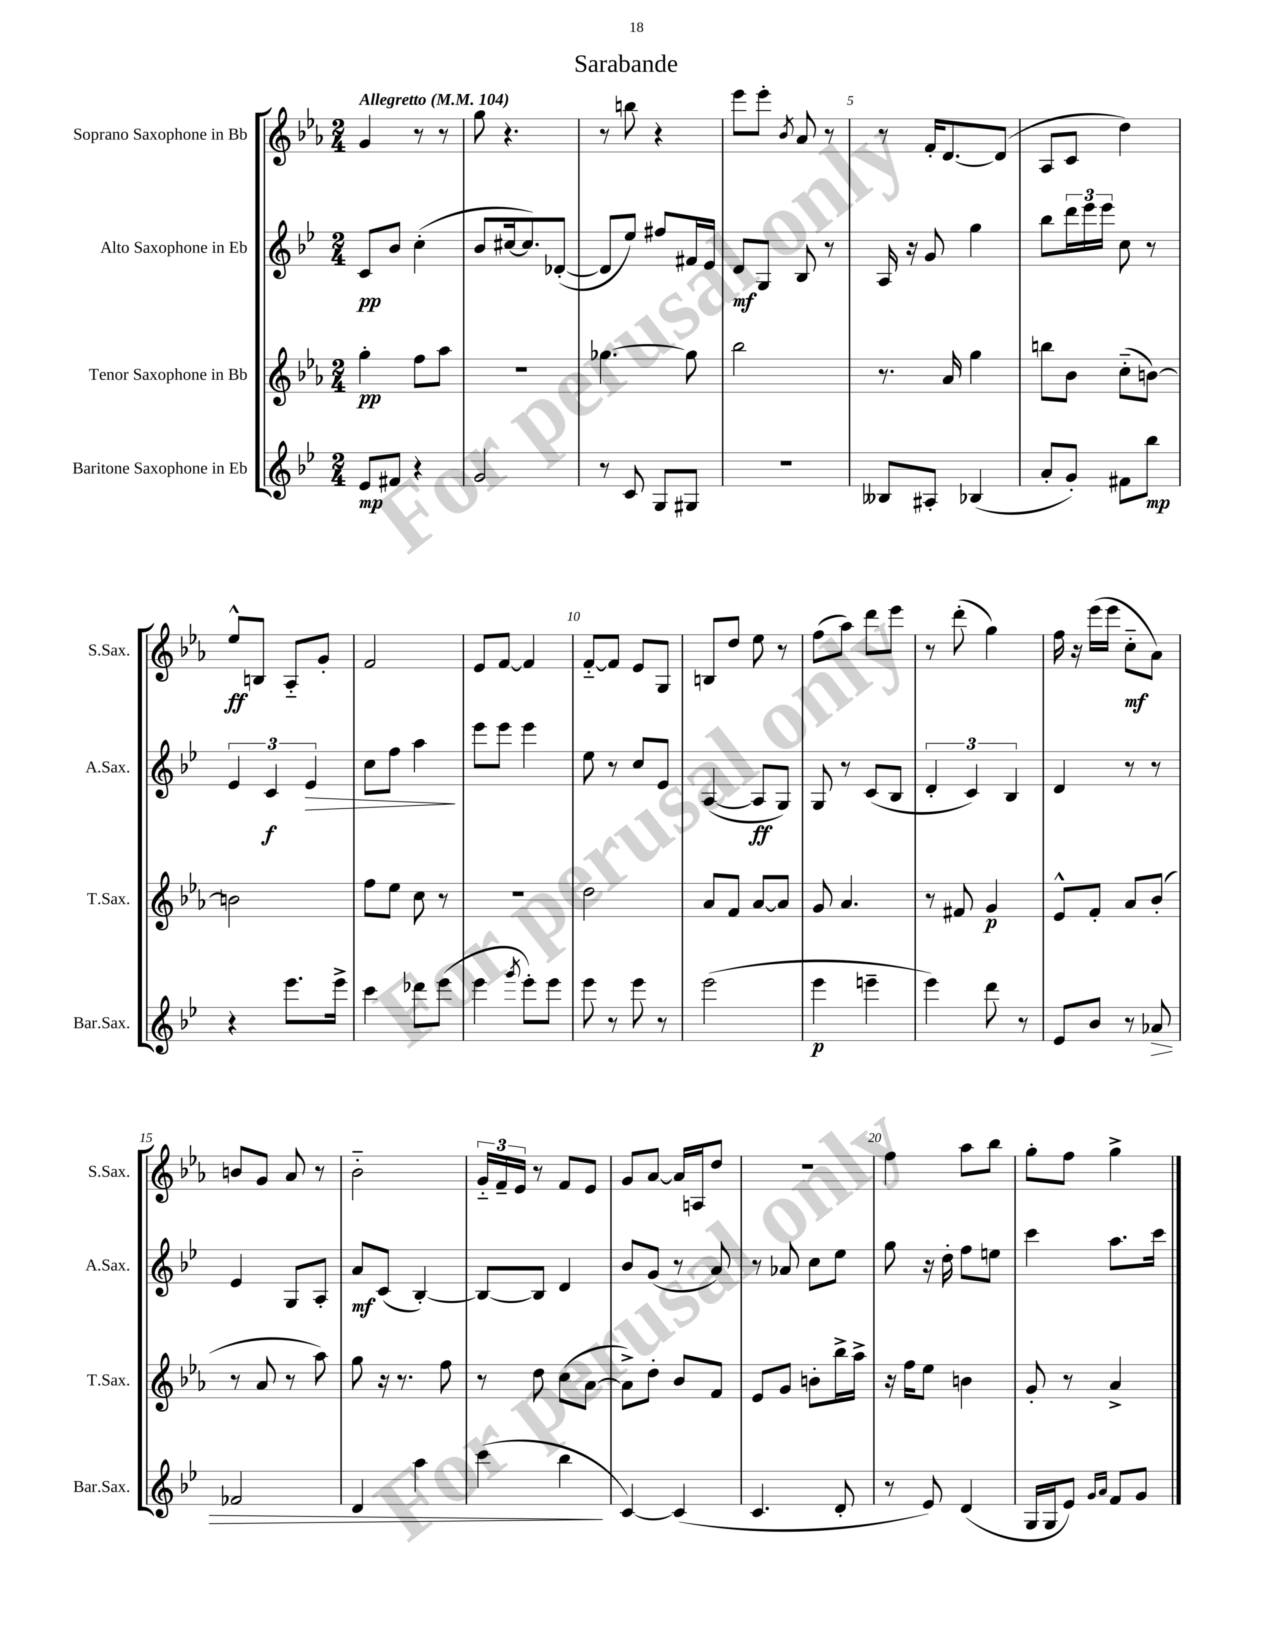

**kern	**dynam	**kern	**dynam	**kern	**dynam	**kern	**dynam
*part4	*part4	*part3	*part3	*part2	*part2	*part1	*part1
*staff4	*staff4	*staff3	*staff3	*staff2	*staff2	*staff1	*staff1
*I"Baritone Saxophone in Eb	*	*I"Tenor Saxophone in Bb	*	*I"Alto Saxophone in Eb	*	*I"Soprano Saxophone in Bb	*
*I'Bar.Sax.	*	*I'T.Sax.	*	*I'A.Sax.	*	*I'S.Sax.	*
*clefG2	*	*clefG2	*	*clefG2	*	*clefG2	*
*k[b-e-]	*	*k[b-e-a-]	*	*k[b-e-]	*	*k[b-e-a-]	*
*M2/4	*	*M2/4	*	*M2/4	*	*M2/4	*
*MM104	*	*MM104	*	*MM104	*	*MM104	*
=1	=1	=1	=1	=1	=1	=1	=1
!	!	!	!	!	!	!LO:TX:a:B:t=Allegretto	!
8e-/L	mp	4gg'\	pp	8c/L	pp	4g/	.
8f#X/J	.	.	.	8b-/J	.	.	.
4r	.	8ff\L	.	(4cc'\	.	8r	.
.	.	8aa-\J	.	.	.	8r	.
=2	=2	=2	=2	=2	=2	=2	=2
2g/	.	2r	.	8b-/L	.	8gg\	.
.	.	.	.	[16cc#X/k	.	4.r	.
.	.	.	.	8.cc#/])	.	.	.
.	.	.	.	([8d-X'/J	.	.	.
=3	=3	=3	=3	=3	=3	=3	=3
8r	.	[4.gg-X\	.	8d-/L]	.	8r	.
8c/	.	.	.	8ee-/J)	.	8bbn\	.
8G/L	.	.	.	8ff#X/L	.	4r	.
8G#X/J	.	8gg-\]	.	16f#X/L	.	.	.
.	.	.	.	16e-/JJ	.	.	.
=4	=4	=4	=4	=4	=4	=4	=4
2r	.	2bb-\	.	8d/L	mf	8eee-\L	.
.	.	.	.	8G/J	.	8eee-'\J	.
.	.	.	.	.	.	8qb-/	.
.	.	.	.	8B-/	.	8a-/	.
.	.	.	.	8r	.	8r	.
=5	=5	=5	=5	=5	=5	=5	=5
8B--X/L	.	8.r	.	16A/	.	8r	.
.	.	.	.	16r	.	.	.
8A#X'/J	.	.	.	8g/	.	16f'/KL	.
.	.	16a-/	.	.	.	[8.d/	.
(4B-X/	.	4gg\	.	4gg\	.	.	.
.	.	.	.	.	.	(8d/J]	.
=6	=6	=6	=6	=6	=6	=6	=6
8a'/L	.	8bbn\L	.	8bb-\L	.	8A-/L	.
8g'/J)	.	8b-\J	.	24ddd\L	.	8c/J	.
.	.	.	.	24eee-\	.	.	.
.	.	.	.	24eee-\JJ	.	.	.
8f#X\L	.	(8cc\L	.	8cc\	.	4dd\)	.
8bb-\J	mp	[8bn\J)	.	8r	.	.	.
!!LO:LB:g=z
=7	=7	=7	=7	=7	=7	=7	=7
4r	.	2bn\]	.	6e-/	.	8ee-^^/L	ff
.	.	.	.	.	.	8Bn/J	.
.	.	.	.	6c/	f	.	.
8.eee-\L	.	.	.	.	.	8A-/L	.
!	!	!	!	!	!LO:HP:b	!	!
.	.	.	.	6e-/	>	.	.
.	.	.	.	.	.	8g'/J	.
16eee-^\Jk	.	.	.	.	.	.	.
=8	=8	=8	=8	=8	=8	=8	=8
4ccc\	.	8ff\L	.	8cc\L	.	2f/	.
.	.	8ee-\J	.	8ff\J	.	.	.
8ddd-X\L	.	8cc\	.	4aa\	.	.	.
(8eee-\J	.	8r	.	.	.	.	.
.	.	.	.	.	]	.	.
=9	=9	=9	=9	=9	=9	=9	=9
4eee-\	.	2r	.	8eee-\L	.	8e-/L	.
.	.	.	.	8eee-\J	.	[8f/J	.
8qggg/	.	.	.	.	.	.	.
8eee-'\L)	.	.	.	4eee-\	.	4f/]	.
8eee-\J	.	.	.	.	.	.	.
=10	=10	=10	=10	=10	=10	=10	=10
8eee-\	.	2dd\	.	8ee-\	.	[8f/L	.
8r	.	.	.	8r	.	8f/J]	.
8eee-\	.	.	.	8cc/L	.	8e-/L	.
8r	.	.	.	8e-/J	.	8G/J	.
=11	=11	=11	=11	=11	=11	=11	=11
(2eee-\	.	8a-/L	.	([4A/	.	8Bn/L	.
.	.	8f/J	.	.	.	8dd/J	.
.	.	[8a-/L	.	8A/L]	ff	8ee-\	.
.	.	8a-/J]	.	8G/J)	.	8r	.
=12	=12	=12	=12	=12	=12	=12	=12
4eee-\	p	8g/	.	8G/	.	(8ff\L	.
.	.	4.a-/	.	8r	.	8aa-\J)	.
4eeen~\	.	.	.	(8c/L	.	8ddd\L	.
.	.	.	.	8B-/J	.	8eee-\J	.
=13	=13	=13	=13	=13	=13	=13	=13
4eee-\)	.	8r	.	6d'/	.	8r	.
.	.	8f#X/	.	.	.	(8ddd'\	.
.	.	.	.	6c/)	.	.	.
8ddd\	.	4g/	p	.	.	4gg\)	.
.	.	.	.	6B-/	.	.	.
8r	.	.	.	.	.	.	.
=14	=14	=14	=14	=14	=14	=14	=14
8e-/L	.	8e-^^/L	.	4d/	.	16ff\	.
.	.	.	.	.	.	16r	.
8b-/J	.	8f'/J	.	.	.	(16eee-\LL	.
.	.	.	.	.	.	16eee-\JJ	.
8r	.	8a-/L	.	8r	.	8cc\L	mf
!	!LO:HP:b	!	!	!	!	!	!
8a-X/	>	(8b-'/J	.	8r	.	8a-\J)	.
!!LO:LB:g=z
=15	=15	=15	=15	=15	=15	=15	=15
2f-X/	.	8r	.	4e-/	.	8bn/L	.
.	.	8a-/	.	.	.	8g/J	.
.	.	8r	.	8G/L	.	8a-/	.
.	.	8aa-\)	.	8A'/J	.	8r	.
=16	=16	=16	=16	=16	=16	=16	=16
4d/	.	8gg\	.	8a/L	mf	2b-\	.
.	.	16r	.	(8c/J	.	.	.
.	.	8.r	.	.	.	.	.
4aa\	.	.	.	[4B-'/)	.	.	.
.	.	8ff\	.	.	.	.	.
=17	=17	=17	=17	=17	=17	=17	=17
(4ccc\	.	8r	.	8B-/L_	.	24g/LL	.
.	.	.	.	.	.	24f~/	.
.	.	.	.	.	.	24e-/JJ	.
.	.	8dd\	.	8B-/J]	.	8r	.
4bb-\	.	(8cc\L	.	4d/	.	8f/L	.
.	.	[8a-\J	.	.	.	8e-/J	.
.	]	.	.	.	.	.	.
=18	=18	=18	=18	=18	=18	=18	=18
[4c/)	.	8a-^\L])	.	8b-/L	.	8g/L	.
.	.	8dd'\J	.	(8g/J	.	[8a-/J	.
(4c/]	.	8b-/L	.	8r	.	16a-/LL]	.
.	.	.	.	.	.	16An/J	.
.	.	8f/J	.	8a/)	.	8dd/J	.
=19	=19	=19	=19	=19	=19	=19	=19
4.c/	.	8e-/L	.	8r	.	2r	.
.	.	8g/J	.	8a-X/	.	.	.
.	.	8bn'\L	.	8cc\L	.	.	.
8d'/	.	16bb-^\L	.	8ee-\J	.	.	.
.	.	16aa-^\JJ	.	.	.	.	.
=20	=20	=20	=20	=20	=20	=20	=20
8r	.	16r	.	8gg\	.	4ff\	.
.	.	16ff\KL	.	.	.	.	.
8e-/)	.	8ee-\J	.	16r	.	.	.
.	.	.	.	16dd'\	.	.	.
(4d/	.	4bn\	.	8ff\L	.	8aa-\L	.
.	.	.	.	8een\J	.	8bb-\J	.
=21	=21	=21	=21	=21	=21	=21	=21
16G/LL	.	8g'/	.	4ccc\	.	8gg'\L	.
16G/J	.	.	.	.	.	.	.
8e-/J)	.	8r	.	.	.	8ff\J	.
16qqg/LL	.	.	.	.	.	.	.
16qqa/JJ	.	.	.	.	.	.	.
8f/L	.	4a-^/	.	8.aa\L	.	4gg^\	.
8g/J	.	.	.	.	.	.	.
.	.	.	.	16ccc\Jk	.	.	.
==	==	==	==	==	==	==	==
*-	*-	*-	*-	*-	*-	*-	*-
